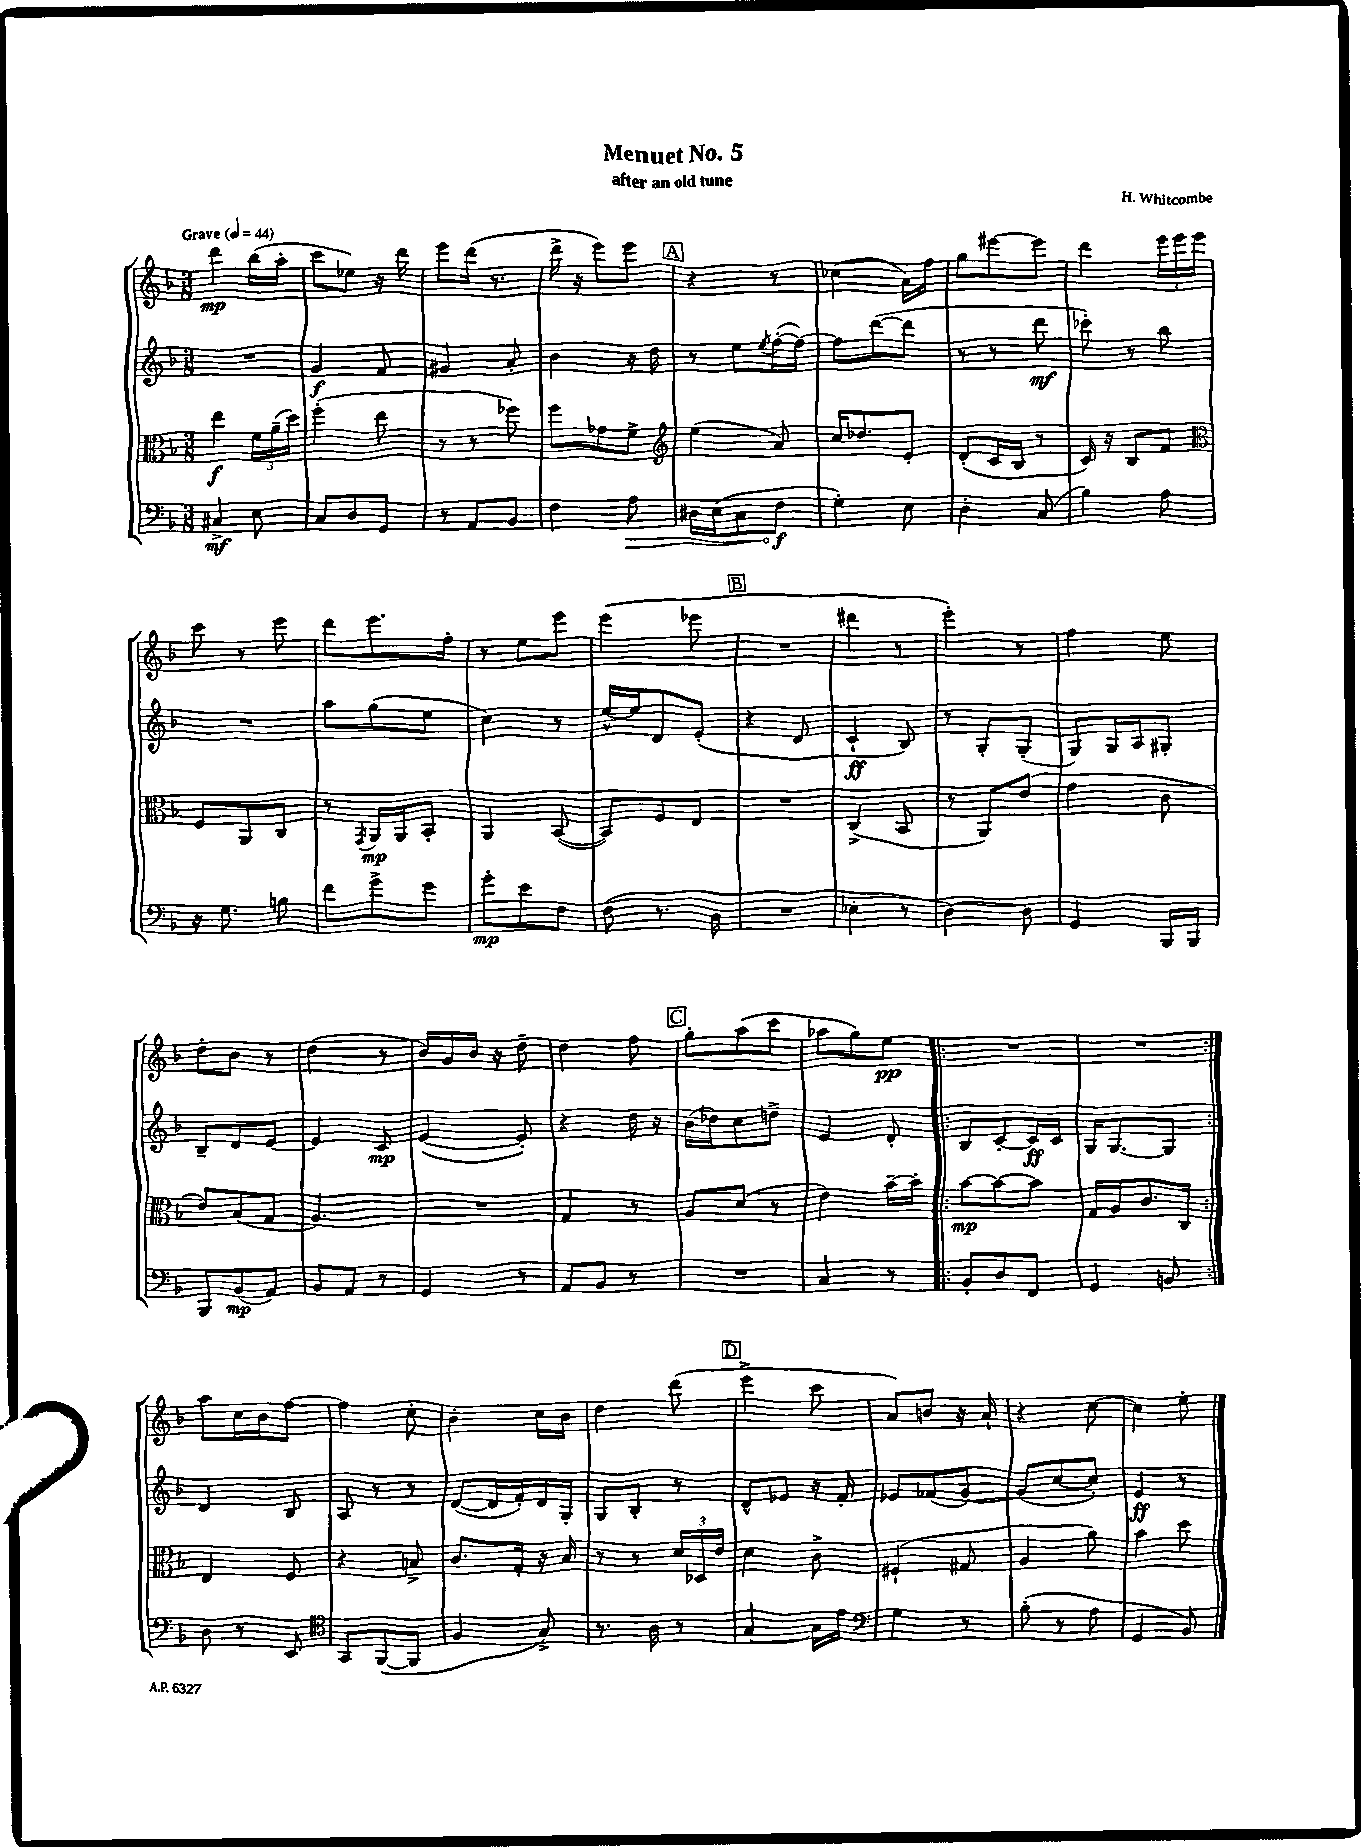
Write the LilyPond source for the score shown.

\header { title = "Menuet No. 5" composer = "H. Whitcombe" subtitle = "after an old tune" }
<<
\new StaffGroup <<
\new Staff = "s0" {
    \clef treble \key f \major \numericTimeSignature \time 3/8 \tempo "Grave" 4 = 44
    d'''4\mp bes''16( a''16-. |
    c'''8 ees''8) r16 d'''16 |
    e'''8 d'''16( r8. |
    d'''16-> r16 e'''8) e'''8 |
    \mark \markup { \box "A" } r4 r8 |
    ces''4( a'16) f''16 |
    g''8 eis'''8~ eis'''8 |
    d'''4 \tuplet 3/2 { e'''16 e'''16 e'''16 } |
    c'''8 r8 e'''8 |
    d'''8 e'''8. f''16-. |
    r8 e''8 e'''8 |
    e'''4( ees'''8 |
    \mark \markup { \box "B" } R4. |
    dis'''4 r8 |
    e'''4-.) r8 |
    f''4 e''8 |
    d''8-. bes'8 r8 |
    d''4( r8 |
    bes'16) g'16 bes'16 r16 d''8-- |
    d''4 f''8 |
    \mark \markup { \box "C" } g''8-. a''8( c'''8 |
    aes''8 g''8) e''8\pp |
    \repeat volta 2 { R4. |
    R4. | }
    a''8 c''16 bes'16 f''8~ |
    f''4 c''8-. |
    bes'4-. c''16 bes'16 |
    d''4 d'''8( |
    \mark \markup { \box "D" } e'''4-> c'''8 |
    a'8) b'8 r16 a'16-! |
    r4 c''8~ |
    c''4 e''8-. \bar "|." |
}
\new Staff = "s1" {
    \clef treble \key f \major \numericTimeSignature \time 3/8
    R4. |
    g'4\f f'8 |
    gis'4 a'8-. |
    bes'4 r16 d''16 |
    \mark \markup { \box "A" } r8 e''8 \acciaccatura { e''8 } f''16~-.( f''16~) |
    f''8 d'''8~( d'''8 |
    r8 r8 d'''8\mf |
    ces'''8-.) r8 bes''8 |
    R4. |
    a''8 g''8( e''8 |
    c''4) r8 |
    e''16~-^ e''16 d'8 e'8-.( |
    \mark \markup { \box "B" } r4 d'8 |
    c'4-!\ff bes8) |
    r8 g8-. g8-.( |
    g8) g16 a16 gis8-. |
    bes8-- d'8 e'8~ |
    e'4 c'8\mp |
    e'4~( e'8-.) |
    r4 d''16 r16 |
    \mark \markup { \box "C" } bes'16( des''16) c''8 d''8-> |
    e'4 d'8-. |
    \repeat volta 2 { bes8 c'8~-. c'16\ff c'16 |
    g16 g8.~ g8 | }
    d'4 bes8 |
    a8 r8 r8 |
    d'8~( d'16 f'16-.) d'16 g16-. |
    g8 bes8-. r8 |
    \mark \markup { \box "D" } d'8-^ ees'8 r16 f'16-. |
    ees'8 fes'8( g'8~) |
    g'8( c''8~ c''8-.) |
    e'4\ff r8 \bar "|." |
}
\new Staff = "s2" {
    \clef alto \key f \major \numericTimeSignature \time 3/8
    e''4\f \tuplet 3/2 { f'16 a'16--( d''16) } |
    f''4-.( e''8 |
    r8 r8 fes''8) |
    f''8 ges'8 f'8-> |
    \mark \markup { \box "A" } \clef treble e''4( a'8) |
    c''16 des''8. e'8-. |
    d'8-.( c'16 bes16 r8 |
    c'16) r16 bes8 f'8 |
    \clef alto f8 a,8 c8 |
    r8 \acciaccatura { g,8 } a,16\mp a,16 bes,8-. |
    a,4 bes,8~( |
    bes,8) f8 e8 |
    \mark \markup { \box "B" } R4. |
    c4->( bes,8 |
    r8 a,8) e'8( |
    g'4 c'8 |
    e'8) bes8( g8 |
    a4.) |
    R4. |
    g4 r8 |
    \mark \markup { \box "C" } a8 d'8( r8 |
    e'4) bes'16~-- bes'16-. |
    \repeat volta 2 { bes'8~\mp bes'8~ bes'8 |
    g16 a16 c'8. c16 | }
    e4 f8 |
    r4 b8-> |
    c'8. g16-. r16 bes16 |
    r8 r8 \tuplet 3/2 { d'16 des16 e'16 } |
    \mark \markup { \box "D" } d'4 c'8-> |
    fis4-!( gis8 |
    a4 a'8) |
    bes'4 d''8 \bar "|." |
}
\new Staff = "s3" {
    \clef bass \key f \major \numericTimeSignature \time 3/8
    cis4->\mf e8 |
    c8 d8 g,8 |
    r8 a,8 bes,8 |
    f4 \once \override Hairpin.circled-tip = ##t a8\> |
    \mark \markup { \box "A" } dis16 e16( c8 f8\f\! |
    g4-.) e8 |
    d4-. c8( |
    bes4) a8 |
    r16 g8. b8 |
    f'8 g'8-> g'8 |
    g'8-.\mp e'8 f8 |
    f8( r8. d16 |
    \mark \markup { \box "B" } R4. |
    ees4-. r8 |
    d4~) d8 |
    g,4 bes,,16 bes,,16 |
    bes,,8 bes,8\mp( a,8) |
    bes,8 a,8 r8 |
    g,4 r8 |
    a,8 bes,8 r8 |
    \mark \markup { \box "C" } R4. |
    c4 r8 |
    \repeat volta 2 { bes,8-. d8 f,8 |
    g,4 b,8 | }
    d8 r8 e,8 |
    \clef tenor g,8 f,8~( f,8 |
    f4 g8->) |
    r8. a16 r8 |
    \mark \markup { \box "D" } g4~ g16 e'16 |
    \clef bass g4 r8 |
    bes8-.( r8 a8 |
    g,4 bes,8) \bar "|." |
}
>>
>>
\layout { \context { \Score \remove "Bar_number_engraver" } }
